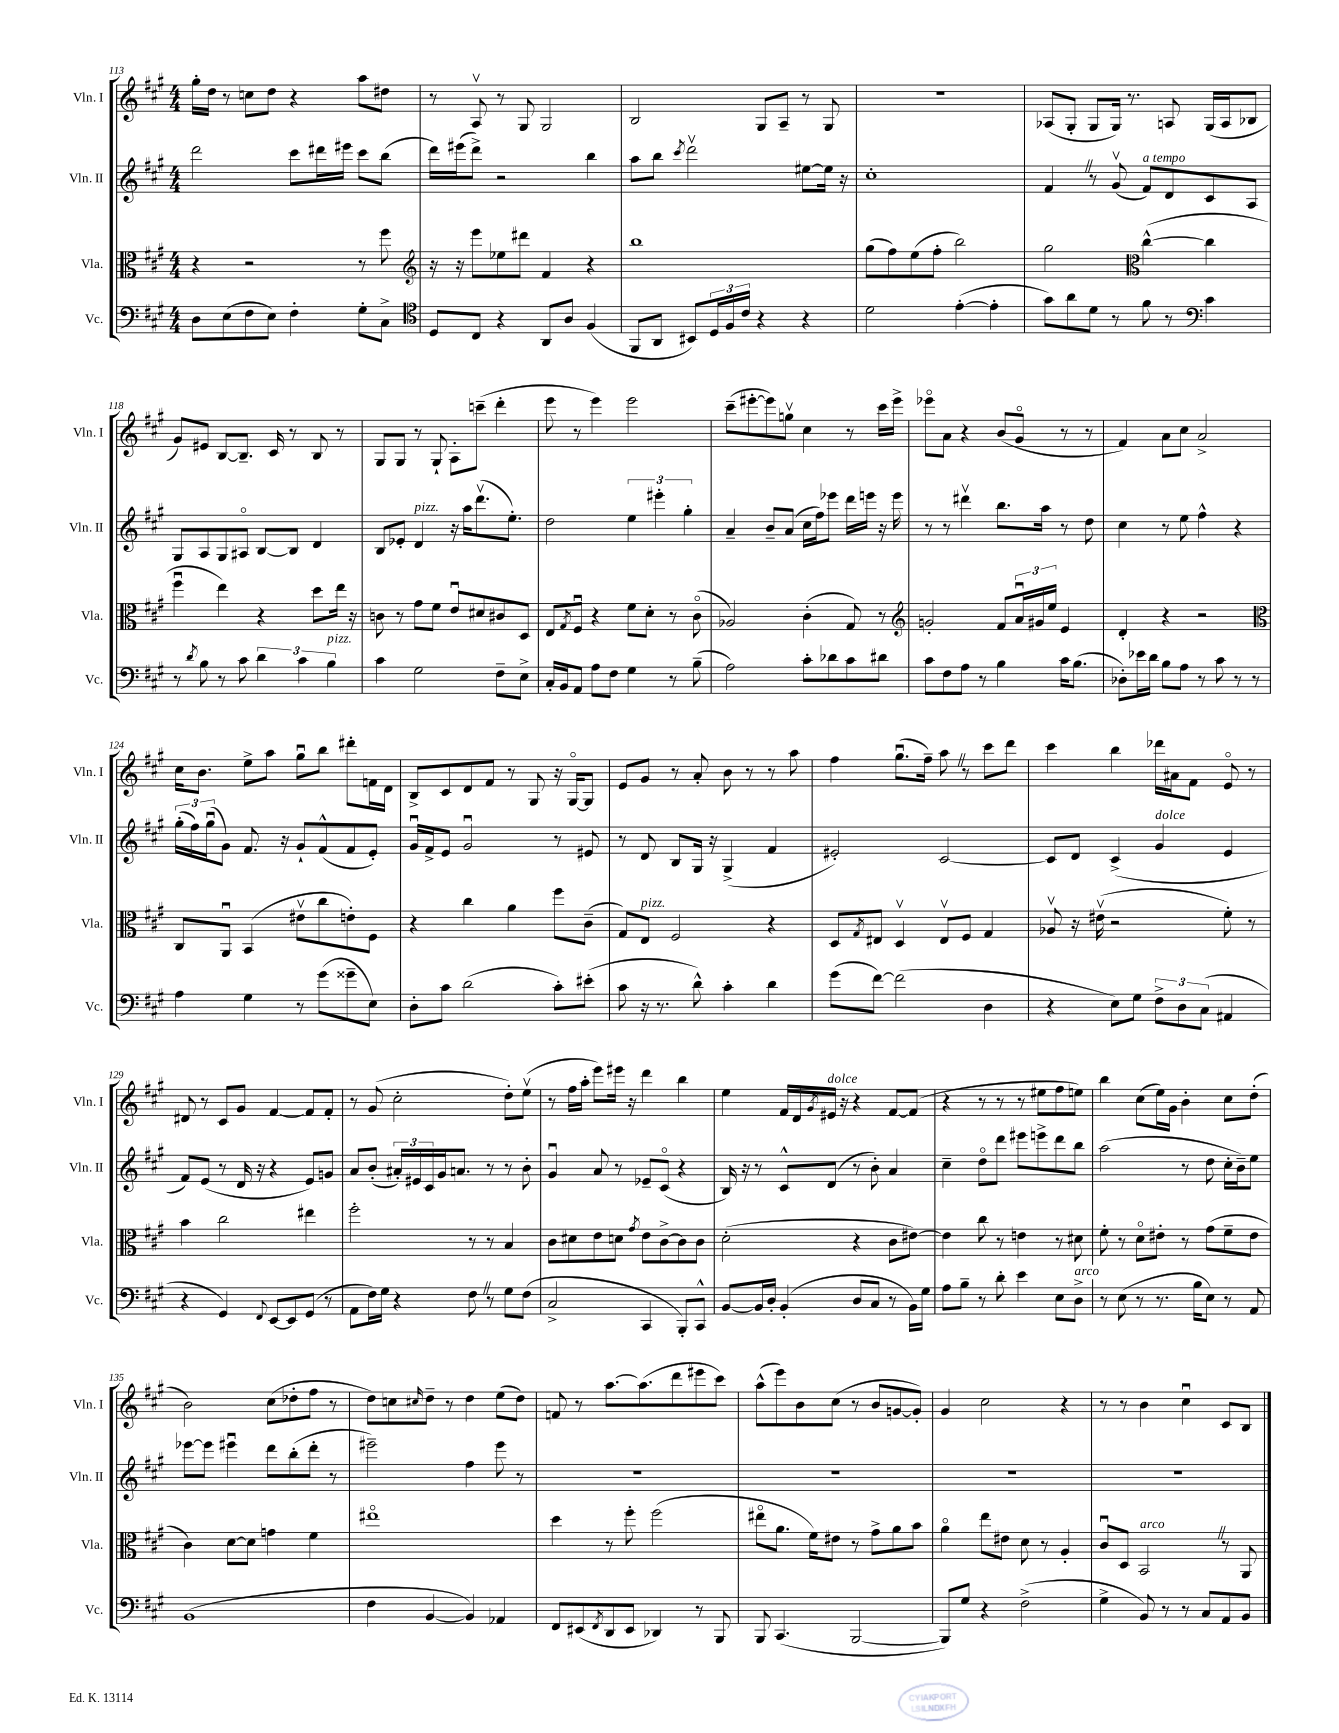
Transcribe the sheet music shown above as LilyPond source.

<<
\new StaffGroup <<
\new Staff = "s0" \with { instrumentName = "Vln. I" shortInstrumentName = "Vln. I" } {
    \clef treble \key a \major \numericTimeSignature \time 4/4
    gis''16-. d''16 r8 c''8 d''8 r4 a''8 dis''8 |
    r8 a8\upbow r8 gis8 gis2 |
    b2 gis8 a8-- r8 gis8 |
    R1 |
    aes8( gis8-. gis8 gis16) r8. a8 gis16( a16 bes8 |
    gis'8) eis'8 b8~ b8.-- cis'16 r8 b8 r8 |
    gis8 gis8 r8 gis8-! a8-. c'''8--( d'''4-. |
    e'''8 r8 e'''4) e'''2 |
    cis'''8--( eis'''8~-. eis'''8) g''8\upbow cis''4 r8 cis'''16 eis'''16-> |
    ees'''8\flageolet a'8 r4 b'8( gis'8\flageolet r8 r8 |
    fis'4) a'8 cis''8 a'2-> |
    cis''16 b'8. e''8-> a''8 gis''8\downbow b''8 dis'''8-. f'16 d'16 |
    b8-> cis'8 d'8 fis'8 r8 gis8 r16 gis16~\flageolet gis8 |
    e'8 gis'8 r8 a'8-. b'8 r8 r8 a''8 |
    fis''4 gis''8.\downbow( fis''16--) a''8 \once \override BreathingSign.text = \markup { \musicglyph "scripts.caesura.straight" } \breathe r8 cis'''8 d'''8 |
    cis'''4 b''4 des'''16 ais'16 fis'8 e'8\flageolet r8 |
    dis'8 r8 cis'8 gis'8 fis'4~ fis'8 fis'8-. |
    r8 gis'8( cis''2-. d''8-.) e''8\upbow( |
    r8 fis''16 a''16-. e'''8) eis'''16 r16 d'''4 b''4 |
    e''4 fis'16 d'16 \acciaccatura { gis'8 } eis'16^\markup { \italic "dolce" } r16 r4 fis'8~ fis'8( |
    r4 r8 r8 r8 eis''8 fis''8 e''8) |
    b''4 cis''8( e''16) gis'16 b'4-. cis''8 d''8-.( |
    b'2) cis''8( des''8-. fis''8 r8 |
    d''8) c''8 \grace { cis''16 } d''8-- r8 d''4 e''8( d''8) |
    f'8 r8 a''8.~ a''8.( d'''8 eis'''8 cis'''8) |
    a''8-^( e'''8) b'8 cis''8( r8 b'8 g'8~ g'8-.) |
    gis'4 cis''2 r4 |
    r8 r8 b'4 cis''4\downbow cis'8 b8 \bar "|." |
}
\new Staff = "s1" \with { instrumentName = "Vln. II" shortInstrumentName = "Vln. II" } {
    \clef treble \key a \major \numericTimeSignature \time 4/4
    d'''2 cis'''8 dis'''16 eis'''16 cis'''8 b''8( |
    d'''16) eis'''16( d'''8->) r2 b''4 |
    a''8 b''8 \acciaccatura { cis'''8 } d'''2\upbow eis''8~ eis''16 r16 |
    cis''1-. |
    fis'4 \once \override BreathingSign.text = \markup { \musicglyph "scripts.caesura.straight" } \breathe r8 gis'8\upbow( fis'8^\markup { \italic "a tempo" }) d'8 cis'8 a8 |
    gis8 a8 gis8 ais8\flageolet b8~ b8 d'4 |
    b8 ees'8-. d'4^\markup { \italic "pizz." } r16 a''16 d'''8.\upbow( e''8.-.) |
    d''2 \tuplet 3/2 { e''4 eis'''4-. gis''4-. } |
    a'4-- b'8-- a'8( cis''16 fis''16) ees'''8 d'''16 e'''16 r16 e'''16 |
    r8 r8 dis'''4\upbow b''8. a''16 r8 d''8 |
    cis''4 r8 e''8 fis''4-^ r4 |
    \tuplet 3/2 { gis''16-.( fis''16) gis''16\downbow( } gis'8) fis'8. r16 gis'8-! fis'8-^( fis'8 e'8-.) |
    gis'16\downbow fis'16-> e'8 gis'2\downbow r8 eis'8 |
    r8 d'8 b8 gis16 r16 gis4->( fis'4 |
    eis'2-.) cis'2~ |
    cis'8 d'8 cis'4->( gis'4^\markup { \italic "dolce" } e'4 |
    fis'8) e'8( r8 d'16 r16 r4 e'8) g'8 |
    a'8 b'8-.( \tuplet 3/2 { ais'16-.) eis'16 cis'16 } gis'16 a'8. r8 r8 b'8-. |
    gis'4\downbow a'8 r8 ees'8-- cis'8\flageolet( r4 |
    b16) r16 r8 cis'8-^ d'8( r8 b'8-.) a'4 |
    cis''4-- d''8\flageolet d'''8 eis'''8 e'''8-> d'''8 b''8 |
    a''2( r8 d''8 cis''16-. b'16--) e''8 |
    ees'''8~ ees'''8 eis'''4\downbow d'''8 b''8-.( d'''8-. r8 |
    eis'''2--) fis''4 eis'''8 r8 |
    R1 |
    R1 |
    R1 |
    R1 \bar "|." |
}
\new Staff = "s2" \with { instrumentName = "Vla." shortInstrumentName = "Vla." } {
    \clef alto \key a \major \numericTimeSignature \time 4/4
    r4 r2 r8 fis''8 |
    \clef treble r16 r16 e'''8 ees''8 dis'''8 fis'4 r4 |
    b''1 |
    gis''8( fis''8) e''8( fis''8-. b''2) |
    gis''2 \clef alto cis''4~-^( cis''4 |
    fis''4\downbow e''4) r4 d''8 e''16 r16 |
    c'8 r8 gis'8 fis'8 e'8\downbow dis'8 cis'8 d8 |
    e8 \acciaccatura { gis8 } fis8\downbow r4 fis'8 d'8-. r8 cis'8\flageolet( |
    aes2) cis'4-.( gis8) r8 |
    \clef treble g'2-. fis'8 \tuplet 3/2 { a'16\downbow gis'16 e''16 } e'4 |
    d'4-. r4 r2 |
    \clef alto cis8 a,8\downbow b,4( eis'8\upbow cis''8 e'8-.) fis8 |
    r4 cis''4 a'4 fis''8 cis'8--( |
    gis8) e8^\markup { \italic "pizz." } fis2 r4 |
    d8 \acciaccatura { gis8 } eis8 d4\upbow eis8\upbow fis8 gis4 |
    aes8\upbow r16 eis'16\upbow( r2 fis'8-.) r8 |
    b'4 cis''2 eis''4 |
    fis''2-. r8 r8 b4 |
    cis'8 dis'8 e'8 d'8 \acciaccatura { gis'8 } e'8 cis'8~-> cis'8 cis'8 |
    d'2-.( r4 cis'8 eis'8~) |
    eis'4 cis''8 r8 e'4 r8 dis'8 |
    fis'8-. r8 d'8\flageolet eis'8-. r8 gis'8( fis'8-- eis'8 |
    cis'4) d'8~ d'8 g'4 fis'4 |
    eis''1\flageolet |
    d''4 r8 fis''8-. fis''2( |
    eis''8\flageolet a'8. fis'16) eis'8 r8 gis'8-> a'8 b'8 |
    a'4\flageolet e''8 eis'8 d'8 r8 a4-. |
    cis'8\downbow d8 b,2^\markup { \italic "arco" } \once \override BreathingSign.text = \markup { \musicglyph "scripts.caesura.straight" } \breathe r8 a,8 \bar "|." |
}
\new Staff = "s3" \with { instrumentName = "Vc." shortInstrumentName = "Vc." } {
    \clef bass \key a \major \numericTimeSignature \time 4/4
    d8 e8( fis8 e8) fis4-. gis8-. cis8-> |
    \clef tenor d8 cis8 r4 a,8 a8 fis4( |
    fis,8 a,8 bis,8) \tuplet 3/2 { d16 fis16 cis'16 } r4 r4 |
    d'2 e'4~-.( e'4-. |
    gis'8) a'8 d'8 r8 fis'8 r8 \clef bass cis'4 |
    r8 \acciaccatura { d'8 } b8 r8 cis'8 \tuplet 3/2 { d'4 cis'4 b4^\markup { \italic "pizz." } } |
    cis'4 gis2 fis8-- e8-> |
    cis16-. b,16 a,8 a8 fis8 gis4 r8 b8--( |
    a2) cis'8-. des'8 cis'8 dis'8 |
    cis'8 fis8 a8 r8 b4 cis'16 b8.( |
    des8-.) ees'16 d'16 b8 a8 r8 cis'8 r8 r8 |
    a4 gis4 r8 gis'8( gisis'8-- e8) |
    d8-. cis'8 d'2( cis'8-.) eis'8-.( |
    cis'8 r16 r8. d'8-^) cis'4-. d'4 |
    gis'8( fis'8~) fis'2( d4 |
    r4 e8) gis8 \tuplet 3/2 { fis8-> d8 cis8( } ais,4 |
    r4 gis,4) \appoggiatura { fis,8 } e,8~ e,8 gis,8( r8 |
    a,8 fis16) gis16 r4 fis8 \once \override BreathingSign.text = \markup { \musicglyph "scripts.caesura.straight" } \breathe r8 gis8 fis8( |
    cis2-> cis,4 b,,8-.) cis,8-^ |
    b,8~ b,16 d16-. b,4-.( d8 cis8 r8 b,16) gis16 |
    a8 b8-- r8 d'8-. e'4 e8 d8->^\markup { \italic "arco" } |
    r8 e8( r8 r8. b16 e8) r8 a,8 |
    b,1( |
    fis4 b,4~ b,4) aes,4 |
    fis,8 eis,8( \acciaccatura { fis,8 } d,8 eis,8 des,4) r8 b,,8 |
    b,,8 cis,4.( b,,2~ |
    b,,8) gis8 r4 fis2->( |
    gis4-> b,8) r8 r8 cis8 a,8 b,8 \bar "|." |
}
>>
>>
\layout { \context { \Score currentBarNumber = #113 } }
